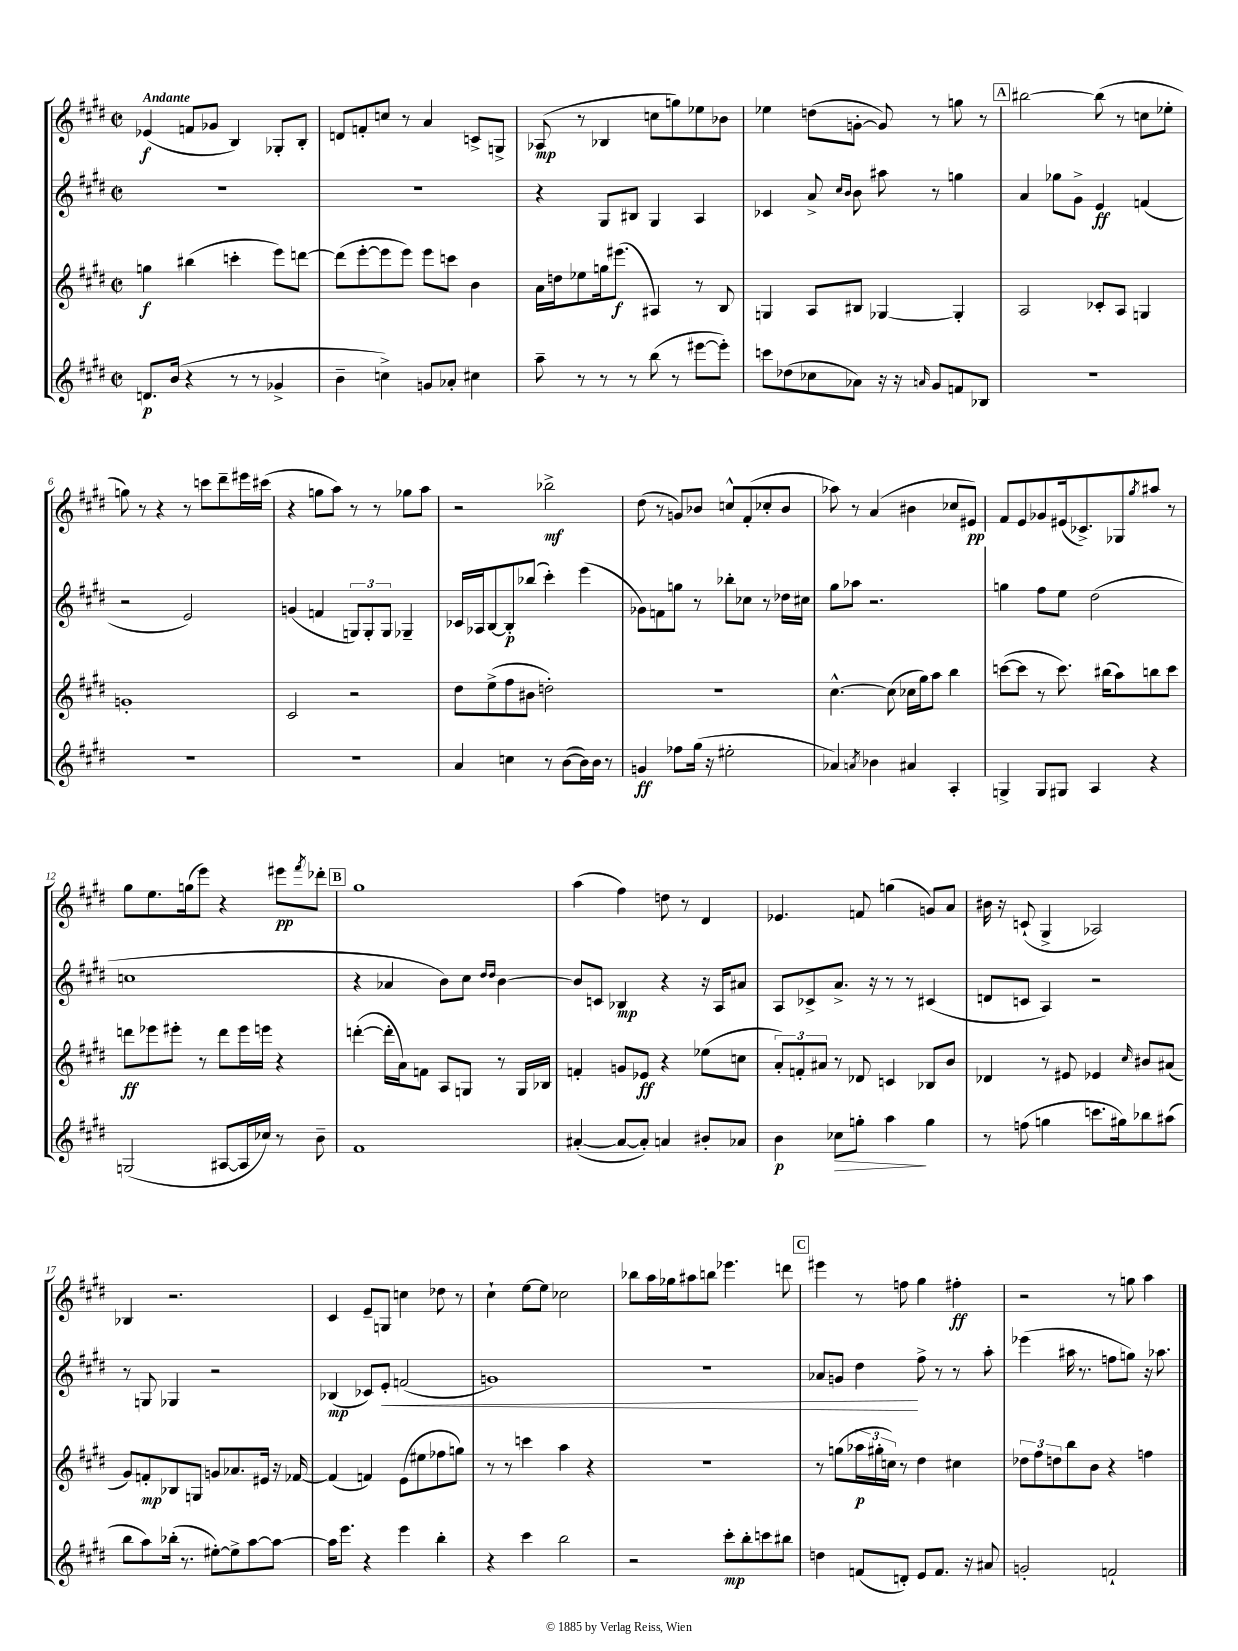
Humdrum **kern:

**kern	**kern	**kern	**kern
*staff4	*staff3	*staff2	*staff1
*clefG2	*clefG2	*clefG2	*clefG2
*k[f#c#g#d#]	*k[f#c#g#d#]	*k[f#c#g#d#]	*k[f#c#g#d#]
*M2/2	*M2/2	*M2/2	*M2/2
*met(c|)	*met(c|)	*met(c|)	*met(c|)
8.d	4gg	1r	(4e-
(16b	.	.	.
4r	(4bb#	.	8f
.	.	.	8g-
8r	4ccc'	.	4B)
8r	.	.	.
4g-^	8eee)	.	8G-'
.	[8ddd	.	8B'
=	=	=	=
4b~	(8ddd]	1r	8d
.	[8eee'	.	8f'
4cc^)	8eee]	.	8cc
.	8eee)	.	8r
8g	8eee	.	4a
8a-'	8ccc	.	.
4cc#	4b	.	8c^
.	.	.	8G^
=	=	=	=
8aa~	16a	4r	(8A-
.	16dd	.	.
8r	8ee-	.	8r
8r	16gg	8G#	4B-
.	(8.eee#	.	.
8r	.	8B#	.
(8bb	4A#)	4G#	8cc
8r	.	.	8gg)
[8eee#	8r	4A	8ee-
8eee#'])	8B	.	8b-
=	=	=	=
8ccc	4G	4c-	4ee-
(8dd-	.	.	.
8cc-	8A	8a^	(8dd
.	.	16qqcc#	.
.	.	16qqb	.
8a-)	8B#	8b	[8g'
16r	[4G-	8aa#	8g])
16r	.	.	.
16qqa	.	.	.
8g#	.	8r	8r
8f	4G-']	4gg	8gg
8B-	.	.	8r
=	=	=	=
1r	2A	4a	[2bb#
.	.	8gg-	.
.	.	8g#^	.
.	8c-'	4e	(8bb#]
.	8A	.	8r
.	4G	(4f	8cc
.	.	.	8ee-'
=	=	=	=
1r	1g'	2r	8gg)
.	.	.	8r
.	.	.	4r
.	.	2e)	8r
.	.	.	8ccc
.	.	.	8ddd#~
.	.	.	16eee#
.	.	.	(16ccc#
=	=	=	=
1r	2c#	(4g	4r
.	.	4f	8gg
.	.	.	8aa)
.	2r	12G)	8r
.	.	12G'	.
.	.	.	8r
.	.	12G	.
.	.	4G-~	8gg-
.	.	.	8aa
=	=	=	=
4a	8dd#	16c-	2r
.	.	16A-	.
.	(8ee^	[8B	.
4cc	8ff#	8B']	.
.	8b#	(8bb-	.
8r	2dd')	4ccc#')	2bb-^
([8b	.	.	.
16b])	.	(4eee	.
16b	.	.	.
8r	.	.	.
=	=	=	=
4g	1r	8g-)	(8dd#
.	.	8f	8r
8ff-	.	8gg	8g)
(16gg#	.	8r	8b-
16r	.	.	.
2ee#'	.	8bb-'	8cc^^
.	.	8cc-	(8f#'
.	.	8r	8cc-'
.	.	16dd-	8b-
.	.	16cc#	.
=	=	=	=
4a-)	[4.cc#^^	8gg#	8aa-)
.	.	8aa-	8r
8qa	.	.	.
4b-	.	2.r	(4a
.	(8cc#]	.	.
4a#	16cc-	.	4b#
.	16gg#)	.	.
.	8aa	.	.
4A'	4bb	.	8cc-
.	.	.	8e#)
=	=	=	=
4G^	([8ccc	4gg	8f#
.	8ccc]	.	8e
8G	8r	8ff#	8g-
8G#	8.ccc)	8ee	(16e#
.	.	.	8.c-^)
4A	.	(2dd#	.
.	(16bb#	.	.
.	8aa)	.	8G-
.	.	.	8qgg#
4r	8bb	.	8aa#
.	8ccc	.	8r
=	=	=	=
(2G	8ddd	1cc	8gg#
.	8eee-	.	8.ee
.	8eee#'	.	.
.	.	.	(16gg
.	8r	.	8eee)
[8A#	8ddd	.	4r
16A#]	16eee#	.	.
16cc-)	16eee	.	.
8r	4r	.	8eee#
.	.	.	8qfff#
8b~	.	.	8ddd-'
=	=	=	=
1f#	([4ddd'	4r	1gg#
.	16ddd']	4a-	.
.	16a)	.	.
.	8f	.	.
.	8A	8b)	.
.	8G	8cc#	.
.	.	16qqdd#	.
.	.	16qqdd#	.
.	8r	[4b	.
.	16G	.	.
.	16B-	.	.
=	=	=	=
([4a#'	4f'	8b]	(4aa
.	.	8c	.
8a#_	8g	4B-	4ff#)
8a#'])	8e-	.	.
4a	4r	4r	8dd
.	.	.	8r
8b#'	(8ee-	16r	4d#
.	.	16A	.
8a-	8cc	8a#	.
=	=	=	=
4b	12a')	8A	4.e-
.	12f'	.	.
.	.	8c-^	.
.	12a#	.	.
8cc-	8r	8.a^	.
8gg'	8d-	.	8f
.	.	16r	.
4aa	4c	8r	(4gg
.	.	8r	.
4gg	8B-	(4c#	8g)
.	8b	.	8a
=	=	=	=
8r	4d-	8d	16b#
.	.	.	16r
(8ff	.	8c	(8c`
4gg	8r	4A)	4G#^
.	8e#	.	.
8.ccc	4e-	2r	2A-)
16gg#)	.	.	.
.	16qqcc#	.	.
8bb-	8b#	.	.
(8aa#	(8a#	.	.
=	=	=	=
8bb	8g#)	8r	4B-
8aa)	8f'	8G	.
(16bb-'	8B-	4G-	2.r
8.r	.	.	.
.	8G	.	.
[8ee#')	8g	2r	.
8ee#^]	8.a-	.	.
[8aa	.	.	.
.	16e#	.	.
8aa_	16r	.	.
.	[16f-	.	.
=	=	=	=
16aa]	(4f-]	(4B-	4c#
8.eee	.	.	.
4r	4f)	8c-)	8e~
.	.	8e'	8G
4eee	(8e	(2f	4cc
.	8ee#	.	.
4bb'	8ff-	.	8dd-
.	8gg)	.	8r
=	=	=	=
4r	8r	1g)	4cc#`
.	8r	.	.
4ccc#	4ccc	.	[8ee
.	.	.	8ee]
2bb	4aa	.	2cc-
.	4r	.	.
=	=	=	=
2r	1r	1r	8bb-
.	.	.	16aa
.	.	.	16gg-
.	.	.	8aa#
.	.	.	8bb
8ccc#'	.	.	4.eee-
8bb'	.	.	.
8ccc	.	.	.
8bb#	.	.	8ddd
=	=	=	=
4dd	8r	8a-	4eee#
.	(8gg	8g	.
(8f	24aa-	4dd#	8r
.	24gg#'	.	.
.	24cc)	.	.
8d')	8r	.	8ff
8e	4dd#	8ff#^	4gg#
8.f	.	8r	.
.	4cc#	8r	4ff#'
16r	.	.	.
8a#	.	8aa'	.
=	=	=	=
2g'	12dd-	(4eee-	2r
.	12ff#	.	.
.	12dd	.	.
.	8bb	16aa#	.
.	.	8.r	.
.	8b	.	.
2f`	4r	8ff	8r
.	.	8gg)	8gg
.	4ff	16r	4aa
.	.	8.aa-	.
==	==	==	==
*-	*-	*-	*-
